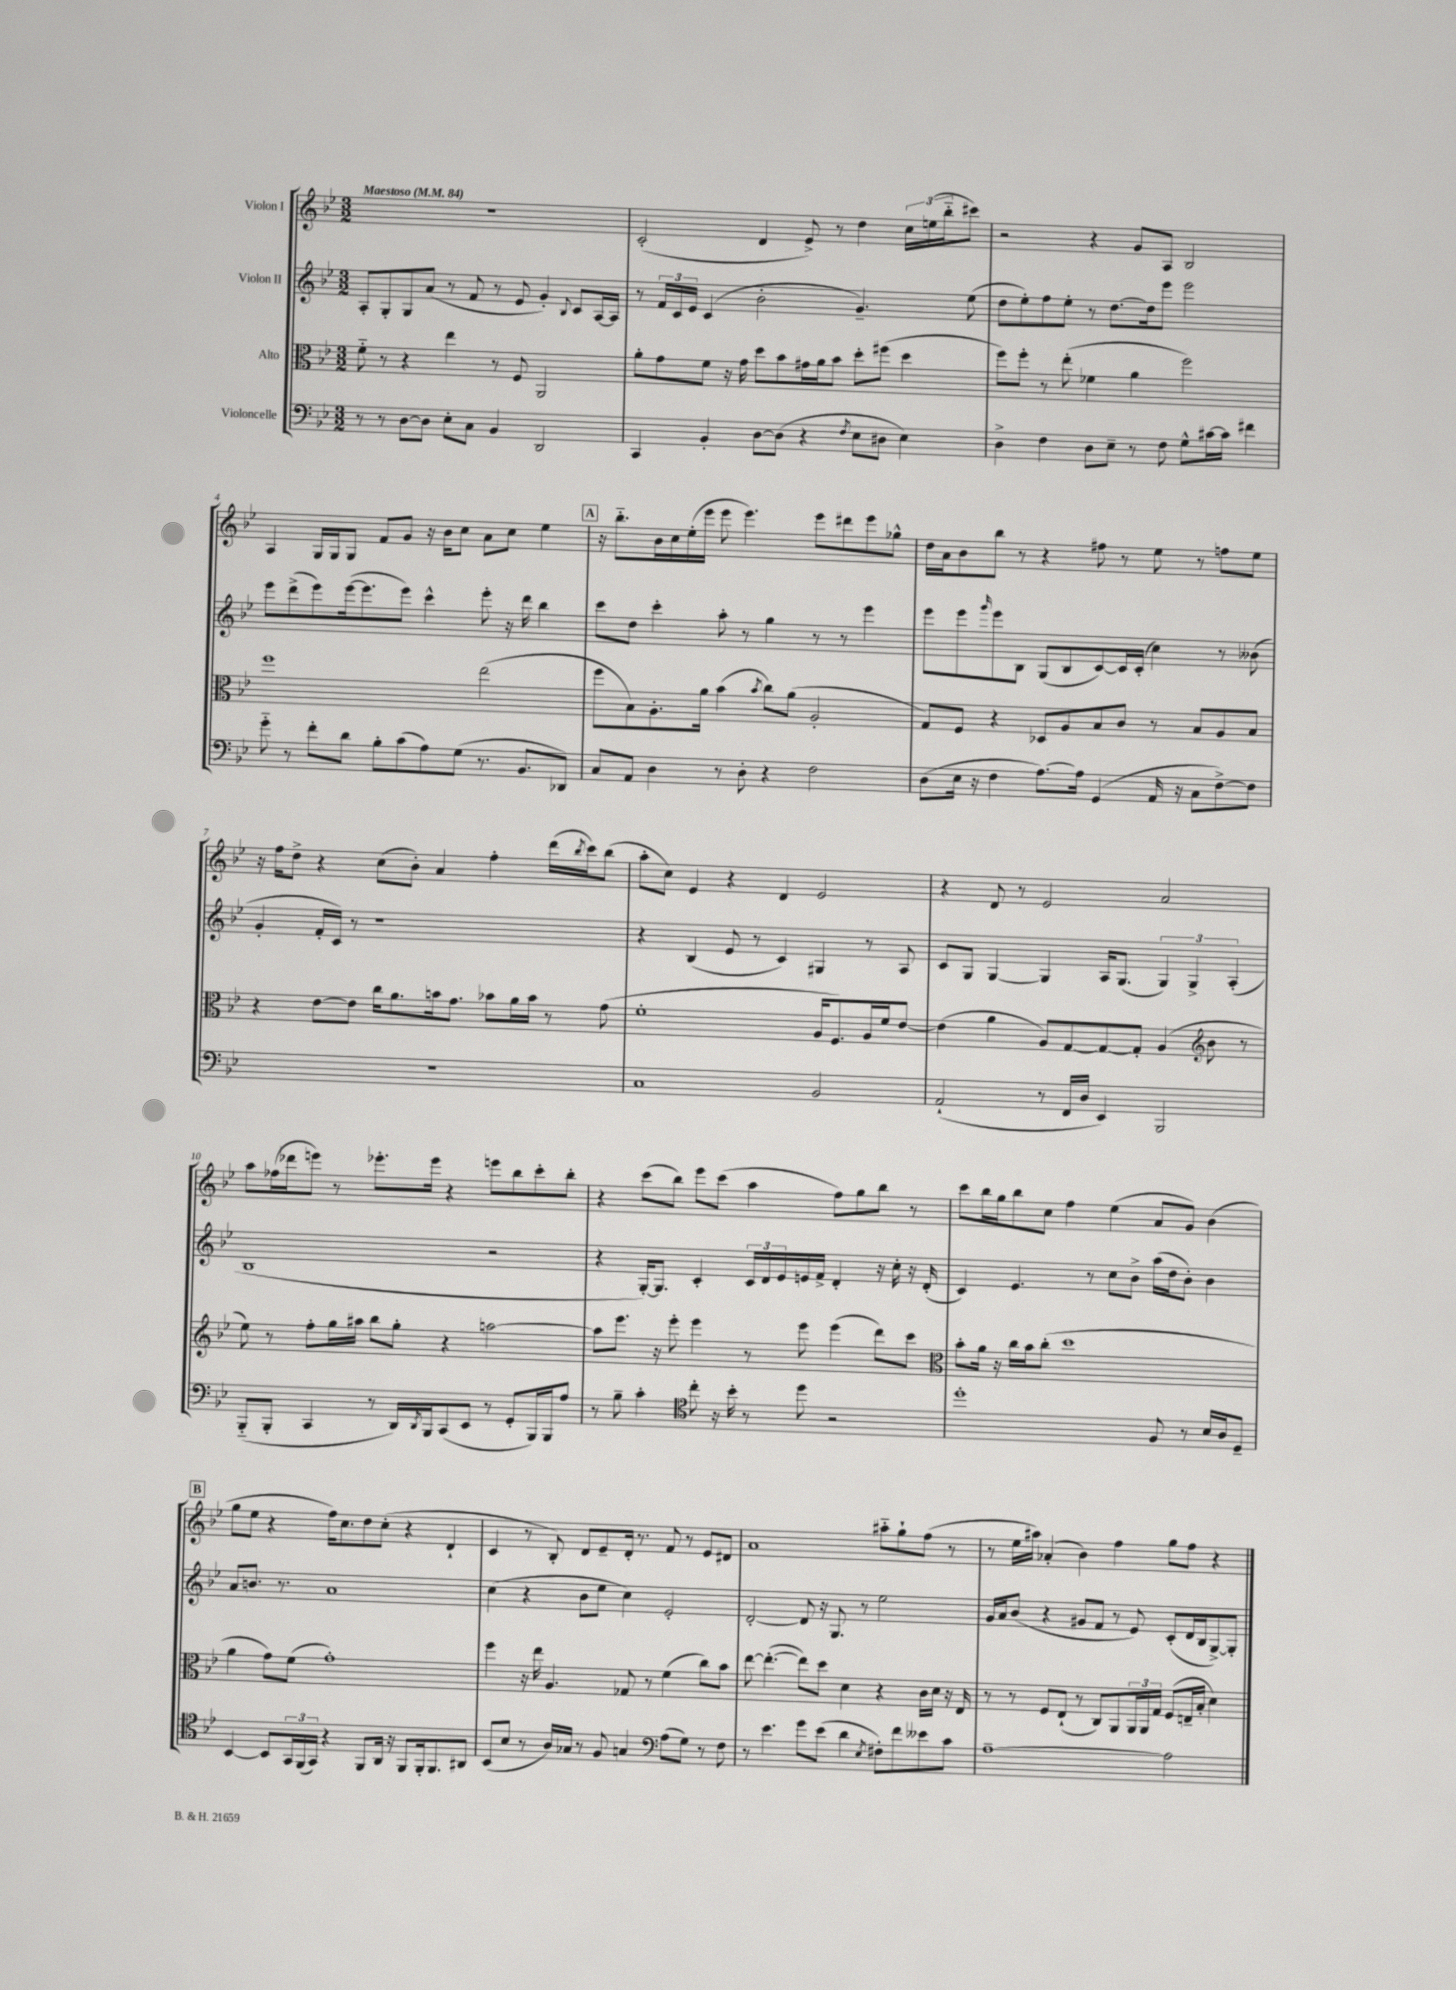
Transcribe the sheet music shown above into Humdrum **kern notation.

**kern	**kern	**kern	**kern
*staff4	*staff3	*staff2	*staff1
*clefF4	*clefC3	*clefG2	*clefG2
*k[b-e-]	*k[b-e-]	*k[b-e-]	*k[b-e-]
*M3/2	*M3/2	*M3/2	*M3/2
*MM84	*MM84	*MM84	*MM84
8r	8f'~\	8A'/L	1.r
8r	8r	8G'/	.
[8D\L	4r	8G/	.
8D\]J	.	(8a/J	.
8E-'\L	4ee-\	8r	.
8C\J	.	8f/	.
4BB-/	8r	8r	.
.	8F/	8e-/	.
2DD/	2AA/	4g'/)	.
.	.	8qqB-/	.
.	.	8c/L	.
.	.	[16A/L	.
.	.	16A/]JJ	.
=	=	=	=
4CC/	8a'\L	8r	(2c'/
.	8g\	24f/LL	.
.	.	24c/	.
.	.	24e-/JJ	.
4BB-'/	8f\J	(4c/	.
.	16r	.	.
.	16g\	.	.
[8D\L	8dd\L	2b-'\	4d/
(8D\]J	8b-\	.	.
4r	16g#\L	.	8e-^/)
.	16a\J	.	.
.	8b-\J	.	8r
8qF/	.	.	.
8E-\L	8dd'\L	4.g~/)	4dd\
8D#\J	(8ff#\J	.	.
4E-\)	4dd\	.	24cc\LL
.	.	.	(24ee\
.	.	.	24bb-'~\J
.	.	(8ee-\	8ccc#\J)
=	=	=	=
4D^\	8ff\L)	8dd\L	2r
.	8ff'\J	8ee-'\)	.
4F\	8r	8ff\	.
.	(8ee-'\	8ee-'\J	.
8D\L	4f-\	8r	4r
8E-~\J	.	[8.dd\L	.
8r	4a\	.	8g/L
.	.	16dd\]k	.
8F\	.	8eee-\J	8A/J
8G^^\L	2ff\)	2eee-\	2B-/
[16c#\L	.	.	.
16c#\]JJ	.	.	.
4f#\	.	.	.
=	=	=	=
8g'~\	1ff	8eee-\L	4A/
8r	.	(8ddd^\	.
8f'\L	.	8eee-\)	16G/LL
.	.	.	16G/J
8d\J	.	([16eee-\k	8G/J
.	.	8.eee-\]	.
8B-'\L	.	.	8f/L
(8c\	.	8eee-\J)	8g/J
8A\)	.	4ccc^^\	16r
.	.	.	16b-\LK
(8G\J	.	.	8cc\J
8.r	(2ee-\	8eee-'\	8a\L
.	.	16r	8cc\J
8.BB-/L	.	16ddd\	.
.	.	4bb-\	4ee-\
8DD-/J)	.	.	.
=	=	=	=
8C/L	8ff\L	8ccc\L	16r
.	.	.	8.bb-'~\L
8AA/J	8B-\)	8dd\J	.
4D\	8.A'\	4ccc'\	16b-\L
.	.	.	16cc\
.	.	.	(16ee-'\
.	16a\Jk	.	16eee-\JJ
8r	(4b-\	8aa'\	8eee-\
8D'\	.	8r	4.eee-\)
.	8qb-/	.	.
4r	8cc\L)	4gg\	.
.	(8a\J	.	.
2F\	2A'/	8r	8eee-\L
.	.	8r	8ddd#\
.	.	4eee-\	8eee-\
.	.	.	8gg-^^\J
=	=	=	=
(8D\L	8G/L)	8eee-\L	16dd\LL
.	.	.	16a\J
16E-\Jk	8F/J	8eee-\	8b-\
16r	.	.	.
.	.	16qqggg/	.
4F\	4r	8eee-\	8bb-\J
.	.	8B-\J	8r
[8.A\L)	8D-/L	(8G/L	4r
.	8A/	8B-/	.
16A\]Jk	.	.	.
(4GG/	8B-/	[8c/)	8ff#\
.	8c/J	16c/]L	8r
.	.	(16c'/JJ	.
16AA/	8r	4cc\)	8ee-\
16r	.	.	.
8C\L	8B-/L	.	8r
[8F^\)	8A/	8r	8ff\L
8F\]J	8B-/J	(8b--\	8ee-\J
=	=	=	=
1.r	4r	4g'/	16r
.	.	.	16ff\LK
.	.	.	8dd^\J
.	[8e-\L	16f'/LL	4r
.	.	16c/JJ)	.
.	8e-\]J	8r	.
.	16cc\LK	1r	(8cc\L
.	8.a\	.	.
.	.	.	8b-'\J)
.	16b\k	.	4a/
.	8.g\J	.	.
.	8b-\L	.	4ff'\
.	16a\L	.	.
.	16b-\JJ	.	.
.	8r	.	(16ddd\LL
.	.	.	8qbb-/
.	.	.	16ccc\J)
.	(8g\	.	(8bb-\J
=	=	=	=
1C	1f'	4r	8aa'\L
.	.	.	8cc\J)
.	.	(4B-/	4e-/
.	.	8e-/	4r
.	.	8r	.
.	.	4c/)	4d/
2BB-/	16A/LK	4G#/	2e-/
.	8.F/)	.	.
.	16A/L	8r	.
.	16f/J	.	.
.	[8e-/J	8A/	.
=	=	=	=
(2AA`/	(4e-\]	8c/L	4r
.	.	8G/J	.
.	4a\	[4G/	8d/
.	.	.	8r
8r	8A/L)	4G/]	2e-/
16FF/LL	[8G/	.	.
16D/JJ	.	.	.
4EE-/)	8G/_	16A/LK	.
.	.	(8.G/J	.
.	8G'/]J	.	.
2BBB-/	(4A/	6G/)	2a/
.	.	6G^/	.
*	*clefG2	*	*
.	8b-\	.	.
.	.	(6A'/	.
.	8r	.	.
=	=	=	=
(8BBB-'~/L	8ee-\)	1B-	8aa\L
8BBB-'/J	8r	.	(16ff-\L
.	.	.	16ddd-\J
4CC/	8ff'\L	.	8eee\J)
.	16gg\L	.	8r
.	16aa#\JJ	.	.
8r	8bb-\L	.	8.eee-'\L
16DD/LL)	8gg'\J	.	.
8qDD/	.	.	.
16BBB-/J	.	.	16eee-\Jk
(8CC/	4r	.	4r
8EE-/J	.	.	.
8r	[2aa\	2r	8eee\L
8GG'/L	.	.	8bb-\
16BBB-/L)	.	.	8ccc'\
16BBB-/J	.	.	.
8A/J	.	.	8bb-'\J
=	=	=	=
8r	8aa\]L	4r	4r
8B-~\	8.eee-\J	.	.
4c'\	.	[16G'/LK)	(8ccc\L
.	16r	8.G/]J	.
.	8eee-'\	.	8bb-\J)
*clefC4	*	*	*
8cc'\	4eee-\	4c'/	8eee-\L
16r	.	.	(8ccc\J
16b-'\	.	.	.
8r	8r	24c/LL	4aa\
.	.	24d/	.
.	.	24e-/	.
8dd\	8eee-\	16e/	.
.	.	16f^/JJ	.
2r	(4eee-\	4d'/	8ff\L)
.	.	.	8gg\
.	8ddd\L)	16r	8bb-\J
.	.	16cc'\	.
.	8ccc\J	16r	8r
.	.	(16d'/	.
=	=	=	=
*	*clefC3	*	*
1dd'	8b-'\L	4c/)	8ccc\L
.	16a\Jk	.	16bb-\L
.	16r	.	16gg\J
.	16cc\LL	4.e-/	8bb-\
.	16b-\J	.	.
.	(8cc'\J	.	8cc\J
.	1dd	.	4ff\
.	.	8r	.
.	.	8cc\L	(4ee-\
.	.	8b-^\J	.
8F/	.	(16aa\LL	8a/L
.	.	16dd\J	.
8r	.	8b-'\J)	8g/J)
16B-/LL	.	4b-\	(4b-\
16A/J	.	.	.
8D~/J	.	.	.
=	=	=	=
[4BB-/	4a\	8a/L	8gg\L
.	.	8.b/J	8ee-\J
8BB-/]L	8g\L)	.	4r
.	.	8.r	.
24GG/L	(8f\J	.	.
(24FF/	.	.	.
24GG/JJ)	.	.	.
4r	1g')	1a	16ff\LK)
.	.	.	8.cc\
8FF/L	.	.	8dd\
16AA/Jk	.	.	(8cc'\J
16r	.	.	.
8FF/L	.	.	4r
16FF'/k	.	.	.
8.FF/	.	.	.
.	.	.	4d`/
8AA#/J	.	.	.
=	=	=	=
(8BB-/L	4ff\	(4cc\	4c/
8B-/J	.	.	.
8r	16r	4r	8r
.	16ee-\	.	.
16A/LL)	4.A/	.	8B-'/)
16G-/JJ	.	.	.
8r	.	8b-\L	8d/L
8F/	.	8ee-\J	8e-~/
4G/	8G-/	4cc\)	16d'/Jk
.	.	.	8.r
.	8r	.	.
*clefF4	*	*	*
(8A\L	(4f\	2e-'/	8f/
8G\J)	.	.	8r
8r	8cc\L)	.	8e-/L
8F\	8b-\J	.	8d#/J
=	=	=	=
8r	[8ee-\	[2d'/	1a
4.e-\	(4.ee-'\_	.	.
8g\L	8ee-\]L)	8d/]	.
(8e-\J	8dd\J	16r	.
.	.	8.G/	.
4d\	4d\	.	.
.	.	8r	.
8qE-/	.	.	.
8F#'\L)	4r	2ee-\	8aa#'~\L
8f\	.	.	8gg`\
8e--\	16c\LL	.	(8ff\J
.	16d\JJ	.	.
8c\J	16r	.	8r
.	16E-/	.	.
=	=	=	=
[1A~	8r	16g/LL	8r
.	.	16a/J	.
.	8r	(8b-/J	16ee-\LL
.	.	.	16aa#\JJ)
.	8F/L	4r	(4a-'/
.	(8E-`/J	.	.
.	8r	8g#/L	4b-\)
.	8C/L)	8f/J	.
.	8AA/	8r	4ff\
.	24AA/L	8e-/)	.
.	24AA/	.	.
.	24G/JJ	.	.
2A\]	(8F/L	(8c'/L	8gg\L
.	16E~/L	16d/L	8ff\J
.	16B-'/JJ	16B-/J	.
.	4d\)	[8G^/)	4r
.	.	8G'/]J	.
==	==	==	==
*-	*-	*-	*-
